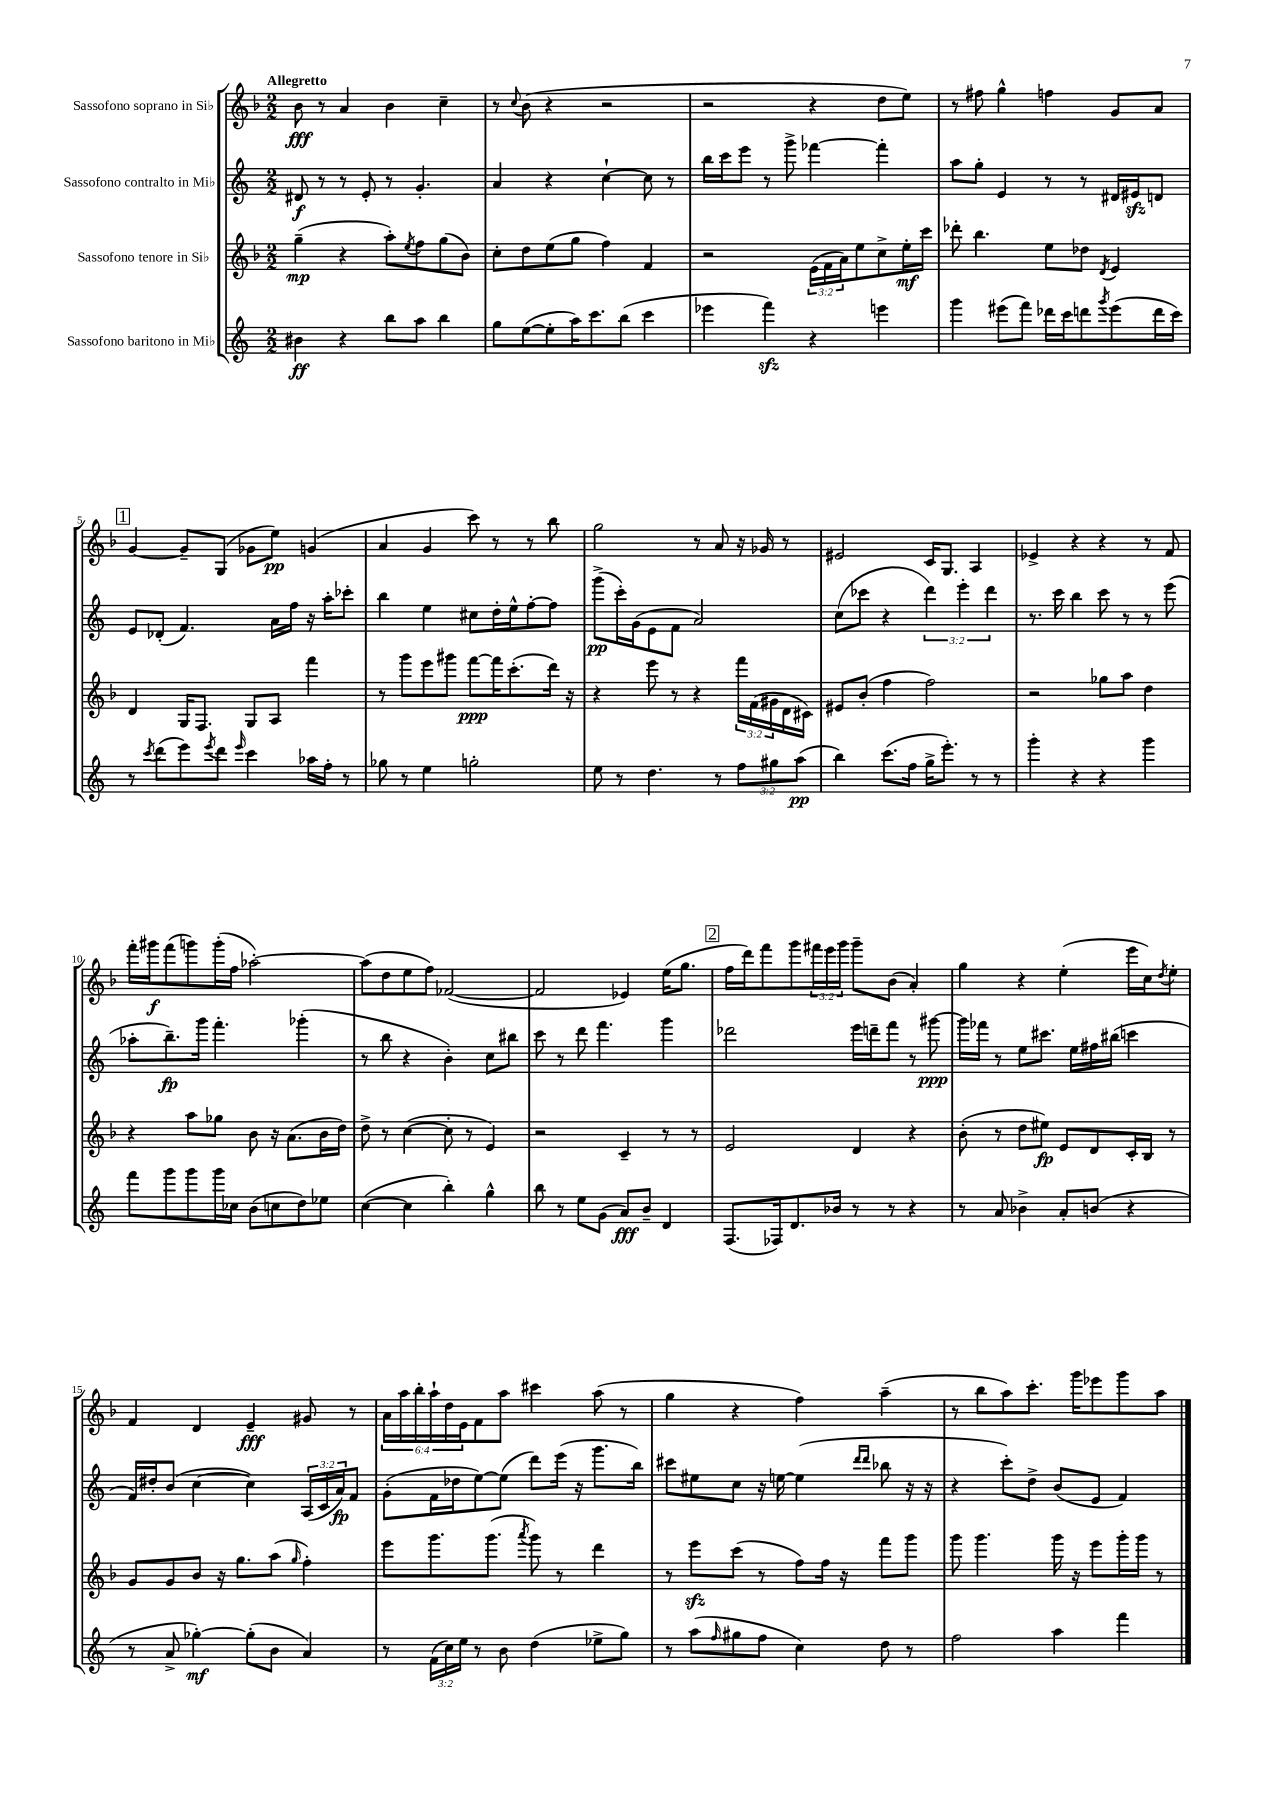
<<
\new StaffGroup <<
\new Staff = "s0" \with { instrumentName = "Sassofono soprano in Sib" } {
    \clef treble \key f \major \numericTimeSignature \time 2/2 \override Staff.TupletNumber.text = #tuplet-number::calc-fraction-text \tempo "Allegretto"
    bes'8\fff r8 a'4 bes'4 c''4-- |
    r8 \appoggiatura { c''8 } bes'8( r4 r2 |
    r2 r4 d''8 e''8) |
    r8 fis''8 g''4-^ f''4 g'8 a'8 |
    \mark \markup { \box "1" } g'4~ g'8-- g8( ges'8 e''8\pp) g'4( |
    a'4 g'4 c'''8) r8 r8 bes''8 |
    g''2 r8 a'8 r16 ges'16 r8 |
    eis'2 c'16 g8. a4 |
    ees'4-> r4 r4 r8 f'8 |
    f'''16-. gis'''16\f f'''8( g'''8) g'''16-.( f''16 aes''2~-.) |
    aes''8( d''8 e''8 f''8) fes'2~( |
    fes'2 ees'4) e''16( g''8. |
    \mark \markup { \box "2" } f''16 d'''16) f'''8 g'''8 \tuplet 3/2 { fis'''16 e'''16 g'''16 } g'''8-- bes'8( a'4-.) |
    g''4 r4 e''4-.( e'''16 c''16) \acciaccatura { d''8 } e''8-. |
    f'4 d'4 e'4--\fff gis'8 r8 |
    \tuplet 6/4 { a'16 a''16 bes''16-. a''16-! d''16 e'16 } f'8 a''8 cis'''4 a''8( r8 |
    g''4 r4 f''4) a''4--( |
    r8 bes''8 a''8) c'''8.-. g'''16 ees'''8 g'''8 a''8 \bar "|." |
}
\new Staff = "s1" \with { instrumentName = "Sassofono contralto in Mib" } {
    \clef treble \key c \major \numericTimeSignature \time 2/2 \override Staff.TupletNumber.text = #tuplet-number::calc-fraction-text
    dis'8\f r8 r8 e'8-. r8 g'4.-. |
    a'4 r4 c''4~-! c''8 r8 |
    b''16 c'''16 e'''8 r8 g'''8-> fes'''4~ fes'''4-. |
    a''8 g''8-. e'4 r8 r8 dis'16 eis'16\sfz d'8 |
    \mark \markup { \box "1" } e'8 des'8-.( f'4.) a'16 f''16 r16 a''16-. ces'''8-. |
    b''4 e''4 cis''8 d''16-. e''16-^ f''8~-. f''8 |
    g'''8->\pp( c'''16-.) g'16( e'8 f'8 a'2) |
    c''8( ces'''8 r4 \tuplet 3/2 { d'''4) e'''4-. d'''4 } |
    r8. c'''16 b''4 c'''8 r8 r8 e'''8( |
    aes''8-. b''8.--\fp) g'''16 f'''4.-. ges'''4-.( |
    r8 b''8 r4 b'4-.) c''8 bis''8 |
    c'''8 r8 d'''8 f'''4. g'''4 |
    \mark \markup { \box "2" } des'''2 e'''16 d'''16-- f'''8 r8 gis'''8~\ppp |
    gis'''16 fes'''16 r8 e''8 cis'''8. e''16 fis''16 bis''16( c'''4 |
    f'16) dis''16-. b'8( c''4~ c''4) \tuplet 3/2 { a16( c'16 a'16\fp) } f'8 |
    g'8-.( f'16 des''16 e''8~) e''8( d'''8) e'''16( r16 g'''8. b''16) |
    cis'''8 eis''8 c''8 r16 e''16~ e''4( \grace { d'''16 d'''16 } bes''8 r16 r16 |
    r4 c'''8-.) d''8-> b'8( e'8 f'4) \bar "|." |
}
\new Staff = "s2" \with { instrumentName = "Sassofono tenore in Sib" } {
    \clef treble \key f \major \numericTimeSignature \time 2/2 \override Staff.TupletNumber.text = #tuplet-number::calc-fraction-text
    g''4--\mp( r4 a''8-.) \acciaccatura { e''8 } f''8 g''8( bes'8) |
    c''8-. d''8 e''8( g''8 f''4) f'4 |
    r2 \tuplet 3/2 { e'16( f'16 a'16) } e''8 c''8-> e''16-.\mf c'''16 |
    des'''8-. bes''4. e''8 des''8 \acciaccatura { d'8 } e'4 |
    \mark \markup { \box "1" } d'4 g16 f8. g8 a8 f'''4 |
    r8 g'''8 e'''8 gis'''8 f'''8~\ppp f'''16 c'''8.-.( d'''16) r16 |
    r4 e'''8 r8 r4 \tuplet 3/2 { f'''16 f'16( gis'16 } d'16 cis'16) |
    eis'8 bes'8-.( f''4 f''2) |
    r2 ges''8 a''8 d''4 |
    r4 a''8 ges''8 bes'8 r16 a'8.( bes'16 d''16) |
    d''8-> r8 c''4~( c''8-. r8 e'4) |
    r2 c'4-- r8 r8 |
    \mark \markup { \box "2" } e'2 d'4 r4 |
    bes'8-.( r8 d''8 eis''8\fp) e'8 d'8 c'16-. bes16 r8 |
    g'8 g'8 bes'8 r16 g''8. a''8( \grace { g''16 } f''4-.) |
    e'''8 g'''8. g'''8.( \acciaccatura { a'''8 } g'''8) r8 d'''4 |
    r8 e'''8\sfz c'''8( r8 f''8) f''16 r16 f'''8 g'''8 |
    g'''8 g'''4. g'''16 r16 e'''8 g'''16-. g'''16 r8 \bar "|." |
}
\new Staff = "s3" \with { instrumentName = "Sassofono baritono in Mib" } {
    \clef treble \key c \major \numericTimeSignature \time 2/2 \override Staff.TupletNumber.text = #tuplet-number::calc-fraction-text
    bis'4\ff r4 b''8 a''8 b''4 |
    g''8 e''8~( e''8-. a''16) c'''8. b''8( c'''4 |
    ees'''4 f'''4\sfz) r4 e'''4 |
    g'''4 eis'''8( f'''8) des'''16 c'''16 d'''8 \acciaccatura { g'''8 } eis'''8( d'''16 c'''16) |
    \mark \markup { \box "1" } r8 \acciaccatura { c'''8 } d'''8( e'''8) \acciaccatura { e'''8 } d'''8 \grace { e'''16 } c'''4 aes''16 f''16-. r8 |
    ges''8 r8 e''4 g''2-. |
    e''8 r8 d''4. r8 \tuplet 3/2 { f''8 gis''8 a''8\pp( } |
    b''4) c'''8.( f''16 g''16-> e'''8.-.) r8 r8 |
    g'''4-. r4 r4 g'''4 |
    f'''8 g'''8 g'''8 g'''16 ces''16 b'8( c''8 d''8) ees''8 |
    c''4~( c''4 b''4-.) g''4-^ |
    b''8 r8 e''8 g'8( a'8\fff) b'8-- d'4 |
    \mark \markup { \box "2" } f8.( fes16) d'8. bes'16 r8 r8 r4 |
    r8 a'8 bes'4-> a'8-. b'8( r4 |
    r8 a'8-> ges''4~-.\mf) ges''8-.( b'8 a'4) |
    r8 \tuplet 3/2 { f'16( c''16) e''16 } r8 b'8 d''4( ees''8-> g''8) |
    r8 a''8( \grace { f''16 } gis''8 f''8 c''4) d''8 r8 |
    f''2 a''4 f'''4 \bar "|." |
}
>>
>>
